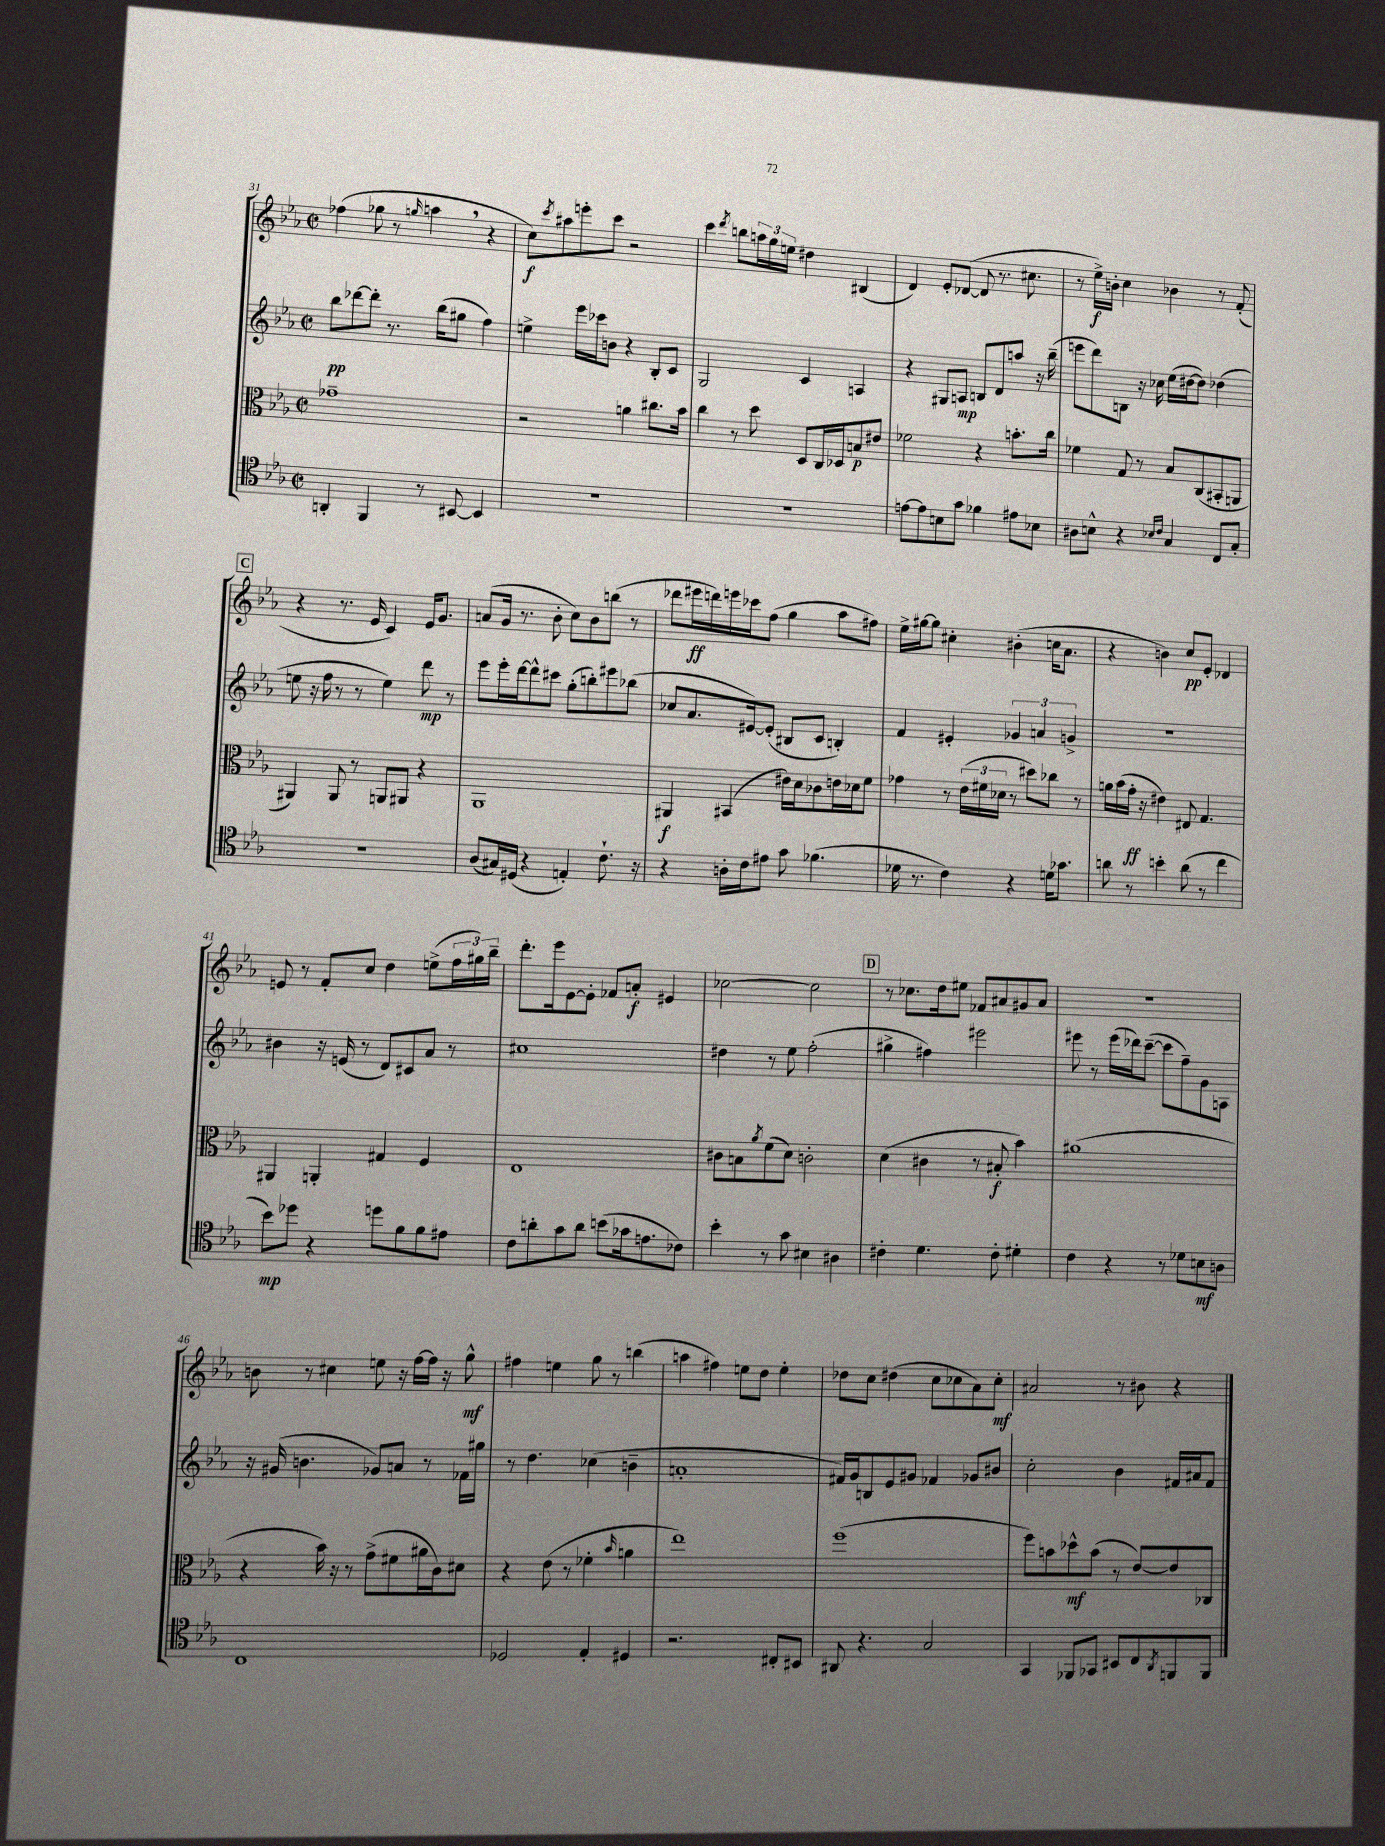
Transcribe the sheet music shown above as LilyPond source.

<<
\new StaffGroup <<
\new Staff = "s0" {
    \clef treble \key ees \major \defaultTimeSignature \time 2/2
    fes''4( ges''8 r8 \grace { g''16 } a''4 \breathe r4 |
    c''8\f) \acciaccatura { c'''8 } ais''8 e'''8-. c'''8 r2 |
    c'''4 \acciaccatura { d'''8 } b''8 \tuplet 3/2 { a''16 g''16 e''16 } dis''4 bis4( |
    d'4) ees'8-. des'8~( des'8 r8. cis''8. |
    r8 ees''16->\f) b'16-. c''4 bes'4 r8 f'8-.( |
    \mark \markup { \box "C" } r4 r8. ees'16 c'4) ees'16 g'8. |
    a'8( g'16 r8. bes'8-. c''8) bes'8 b''8( r8 |
    des'''8 eis'''16\ff d'''16) e'''16 ces'''16 f''8( g''4 aes''8 fis''8) |
    ees''16-> gis''16~ gis''8 cis''4-. bis'4-.( c''16 aes'8. |
    r4 b'4) c''8\pp ees'8-. des'4 |
    e'8 r8 f'8-. c''8 d''4 e''8->( \tuplet 3/2 { f''16 gis''16) bes''16-- } |
    d'''8.-. ees'''16 ees'8~ ees'8-. fes'8 a'8-.\f eis'4 |
    ces''2~ ces''2 |
    \mark \markup { \box "D" } r8 ces''8. d''16 eis''8 fes'8 ais'8 gis'8 ais'8 |
    R1 |
    b'8 r8 cis''4 e''8 r16 f''16~ f''16 r16 g''8-^\mf |
    fis''4 e''4 g''8 r8 b''4( |
    a''4 fis''4) e''8 d''8 e''4-. |
    des''8 c''8 dis''4( c''8 ces''8 aes'8) ces''8-.\mf |
    ais'2 r8 bis'8 r4 \bar "|." |
}
\new Staff = "s1" {
    \clef treble \key ees \major \defaultTimeSignature \time 2/2
    bes''8\pp des'''8~ des'''8-. r8. bes''16( gis''8 f''4) |
    e''4-> ees'''16 ces'''16 b'8 r4 bes8-. c'8 |
    g2 c'4 a4 |
    r4 gis8 a8\mp b8 d'8 a''8 r16 bes''16--( |
    e'''8 d'''8) b8 r16 ces''16 ees''16( dis''16~ dis''8) des''4( |
    \mark \markup { \box "C" } e''8 r16 f''16 r8 r8 e''4) d'''8\mp r8 |
    ees'''8 ees'''16-. d'''16~ d'''8-^ cis'''8 g''8-.( b''8-.) eis'''8 bes''8( |
    ces''8 aes'8. eis'16~) eis'8-.( bis8 c'8 b4-.) |
    f'4 eis'4-. \tuplet 3/2 { ges'4 a'4 g'4-> } |
    R1 |
    bis'4 r16 e'16( r8 d'8) cis'8 aes'8 r8 |
    cis''1 |
    dis''4 r8 ees''8 f''2-.( |
    \mark \markup { \box "D" } gis''4-> fis''4) eis'''2 |
    eis'''8 r8 eis'''16( des'''16) c'''8~--( c'''8 f''8--) g'8 a8 |
    r16 gis'16( b'4. ges'8) a'8 r8 fes'16 gis''16 |
    r8 d''4. ces''4( b'4-- |
    a'1-. |
    fis'16) g'16 b8 ees'8 gis'8 fes'4 ges'8 bis'8 |
    c''2-. bes'4 fis'16 ais'16 fis'8 \bar "|." |
}
\new Staff = "s2" {
    \clef alto \key ees \major \defaultTimeSignature \time 2/2
    ges'1-- |
    r2 a'4 cis''8. bes'16 |
    c''4 r8 d''8 d8 c16 des16 b8\p eis'8 |
    fes'2 r4 b'8.-. c''16 |
    fes'4 g8 r8 bes8 c8( bis,8-. a,8 |
    \mark \markup { \box "C" } ais,4) ais,8 r8 a,8 ais,8 r4 |
    aes,1 |
    ais,4\f bis,4( eis'16) d'16 ces'8 e'16 des'16 f'8 |
    ges'4 r8 \tuplet 3/2 { ees'16( fis'16 des'16 } r8 dis''8) ces''8 r8 |
    a'16 bes'16( g'16-.\ff r16 eis'4) eis8 g4. |
    ais,4 a,4-. gis4 f4 |
    ees1 |
    cis'8 b8 \acciaccatura { aes'8 } f'8( d'8) c'2-. |
    \mark \markup { \box "D" } d'4( cis'4 r8 bis8-.\f bes'4) |
    ais'1( |
    r4 bes'16) r16 r8 g'8->( fis'8 ais'16 c'16) dis'8 |
    r4 ees'8( r8 fes'4-. \grace { bes'16 } a'4 |
    ees''1) |
    f''1( |
    f''8) b'8 des''8-^\mf b'8( r8 ees'8~) ees'8 ces8 \bar "|." |
}
\new Staff = "s3" {
    \clef tenor \key ees \major \defaultTimeSignature \time 2/2
    a,4-. f,4 r8 bis,8~ bis,4 |
    R1 |
    r1 |
    e'8~ e'8 b8 g'8 fes'4 eis'8 bes8 |
    ais8 b8-^ r4 \grace { bes16 c'16 } g4 c8 g8-. |
    \mark \markup { \box "C" } r1 |
    aes8( gis16) dis16( r4 e4-.) c'8.-! r16 |
    r4 a16-. c'16 eis'8 g'8 fes'4.( |
    des'16 r8. c'4) r4 d'16 ges'8. |
    a'8 r8 b'4-. a'8( r8 c''4 |
    bes'8\mp) des''8 r4 d''8 f'8 f'8 eis'8 |
    c'8 a'8-. g'8 a'8 b'8( ges'16 e'8. ces'8) |
    bes'4-. r8 g'8 bis4 ais4 |
    \mark \markup { \box "D" } cis'4-. d'4. cis'8-. dis'4-. |
    c'4 r4 r8 des'8 b8\mf a8 |
    c1 |
    des2 ees4-. dis4 |
    r2. cis8-. bis,8 |
    ais,8 r4. g2 |
    g,4 fes,8 ges,8 bis,8 c8 \acciaccatura { aes,8 } f,8 f,8 \bar "|." |
}
>>
>>
\layout { \context { \Score currentBarNumber = #31 } }
